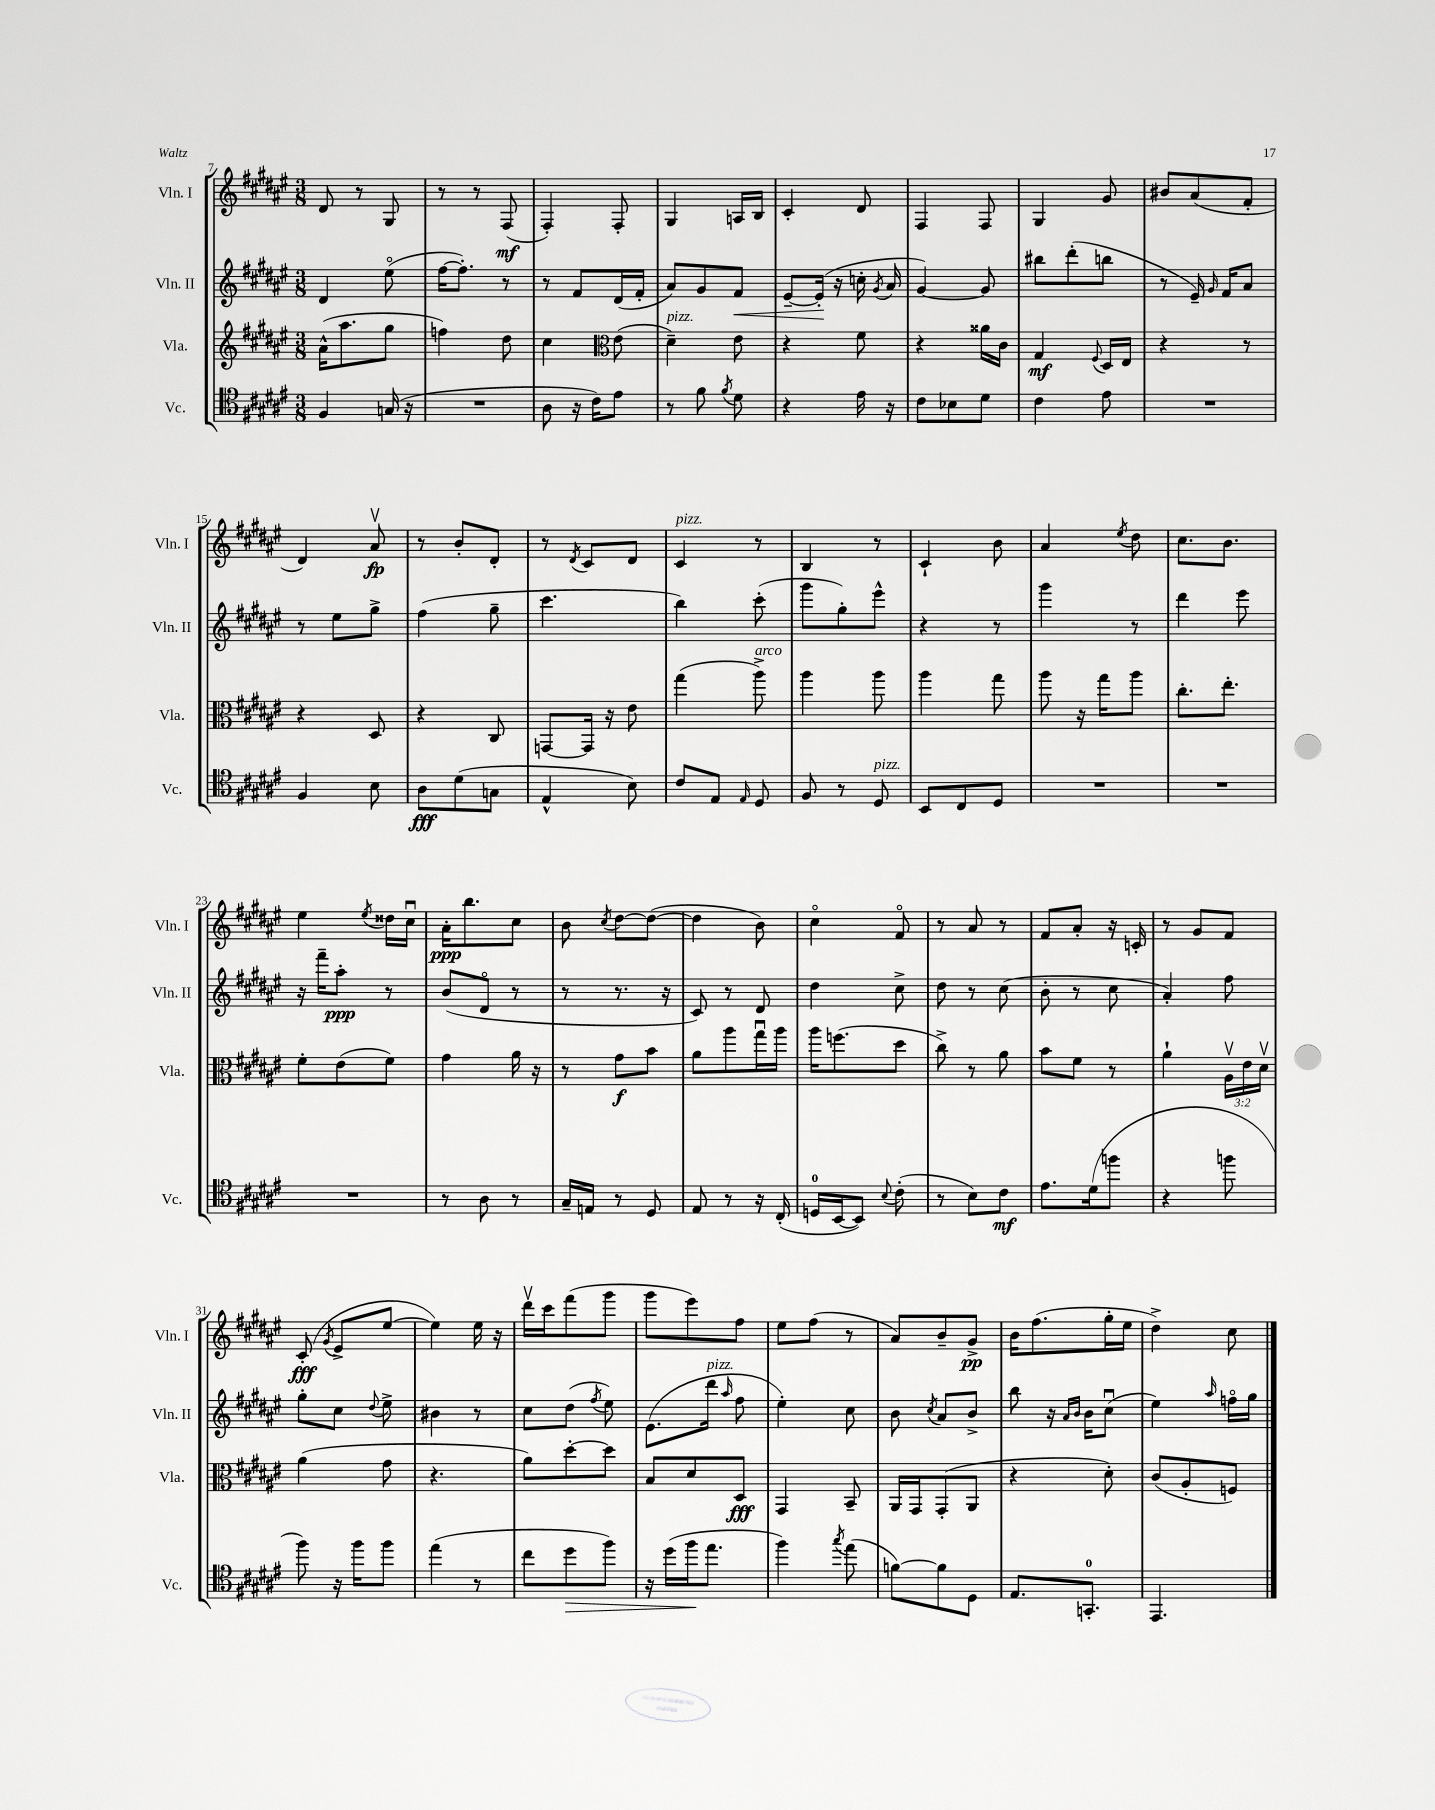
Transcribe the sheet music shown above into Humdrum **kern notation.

**kern	**kern	**kern	**kern
*staff4	*staff3	*staff2	*staff1
*clefC4	*clefG2	*clefG2	*clefG2
*k[f#c#g#d#a#e#]	*k[f#c#g#d#a#e#]	*k[f#c#g#d#a#e#]	*k[f#c#g#d#a#e#]
*M3/8	*M3/8	*M3/8	*M3/8
4F#	(16a#^^	4d#	8d#
.	8.aa#	.	.
.	.	.	8r
(16G	8gg#	(8ee#o	8G#
16r	.	.	.
=	=	=	=
4.r	4ff)	[16ff#	8r
.	.	8.ff#'])	.
.	.	.	8r
.	8dd#	8r	(8F#
=	=	=	=
8A#	4cc#	8r	4F#')
16r	.	8f#	.
16c#)	.	.	.
*	*clefC3	*	*
8e#	(8e#	(16d#	8F#'
.	.	16f#'	.
=	=	=	=
8r	4d#~)	8a#)	4G#
8f#	.	8g#	.
8qf#	.	.	.
8d#	8e#	8f#	16A
.	.	.	16B
=	=	=	=
4r	4r	[8e#~	4c#'
.	.	(16e#']	.
.	.	16r	.
16e#	8f#	16cc'	8d#
.	.	8qg#	.
16r	.	16a#	.
=	=	=	=
8c#	4r	[4g#)	4F#
8B-	.	.	.
8d#	16a##	8g#]	8F#
.	16c#	.	.
=	=	=	=
4c#	4G#	8bb#	4G#
.	.	(8ddd#'	.
.	8qqF#	.	.
8e#	16D#	8bb	8g#
.	16E#	.	.
=	=	=	=
4.r	4r	8r	8b#
.	.	16e#~)	(8a#
.	.	16qqg#	.
.	.	16f#	.
.	8r	8a#	8f#'
=	=	=	=
4F#	4r	8r	4d#)
.	.	8ee#	.
8B	8D#	8gg#^	8a#v
=	=	=	=
8A#	4r	(4ff#	8r
(8d#	.	.	8b'
8G	8C#	8gg#~	8d#'
=	=	=	=
4E#^^	[8GG	4.ccc#	8r
.	.	.	8qd#
.	16GG]	.	8c#
.	16r	.	.
8B)	8e#	.	8d#
=	=	=	=
8c#	(4gg#	4bb)	4c#
8E#	.	.	.
16qqE#	.	.	.
8D#	8aa#^)	(8ccc#'	8r
=	=	=	=
8F#	4aa#	8ggg#	4B
8r	.	8gg#')	.
8D#	8aa#	8eee#^^	8r
=	=	=	=
8BB	4aa#	4r	4c#`
8C#	.	.	.
8D#	8gg#	8r	8b
=	=	=	=
4.r	8aa#	4ggg#	4a#
.	16r	.	.
.	16gg#	.	.
.	.	.	8qee#
.	8aa#	8r	8dd#
=	=	=	=
4.r	8.cc#'	4ddd#	8.cc#
.	8.ee#'	.	8.b
.	.	8eee#	.
=	=	=	=
4.r	8f#'	16r	4ee#
.	.	16fff#~	.
.	(8e#	8aa#'	.
.	.	.	8qee#
.	8f#)	8r	16dd##
.	.	.	16cc#u
=	=	=	=
8r	4g#	(8b	16a#'
.	.	.	8.bb
8A#	.	8d#o	.
8r	16a#	8r	8cc#
.	16r	.	.
=	=	=	=
16G#~	8r	8r	8b
16E	.	.	.
.	.	.	8qcc#
8r	8g#	8.r	[8dd#
8D#	8b	.	(8dd#_
.	.	16r	.
=	=	=	=
8E#	8a#	8c#)	4dd#]
8r	8aa#	8r	.
16r	16gg#u	8d#	8b)
(16C#'	16aa#	.	.
=	=	=	=
16D	16aa#	4dd#	4cc#o
[16BB	(8.ff	.	.
8BB])	.	.	.
8qqB	.	.	.
(8c#'	8dd#	8cc#^	8f#o
=	=	=	=
8r	8cc#^)	8dd#	8r
8B)	8r	8r	8a#
8c#	8a#	(8cc#	8r
=	=	=	=
8.e#	8b	8b'	8f#
.	8f#	8r	8a#'
(16d#	.	.	.
8ff	8r	8cc#	16r
.	.	.	16c'
=	=	=	=
4r	4a#`	4a#')	8r
.	.	.	8g#
8ff	24A#v	8ff#	8f#
.	24e#	.	.
.	24d#v	.	.
=	=	=	=
8ff#)	(4a#	8gg#'	(8c#'
.	.	.	8qg#
16r	.	8cc#	8e#^
16ff#	.	.	.
.	.	8qqdd#	.
8ff#	8g#	8ee#^	[8ee#
=	=	=	=
(4ee#	4.r	4b#	4ee#])
8r	.	8r	16ee#
.	.	.	16r
=	=	=	=
8cc#	8a#)	8cc#	16ddd#v
.	.	.	16ccc#
8dd#	[8dd#'	(8dd#	(8fff#
.	.	8qff#	.
8ff#)	8dd#]	8ee#)	8ggg#
=	=	=	=
16r	8B	(8.e#	8ggg#
(16dd#	.	.	.
16ff#	8d#	.	8eee#)
8.ee#	.	16ddd#	.
.	.	16qqaa#	.
.	8D#	8ff#	8ff#
=	=	=	=
4ff#)	4GG#	4ee#')	8ee#
.	.	.	(8ff#
8qgg#	.	.	.
(8ee#	8BB~	8cc#	8r
=	=	=	=
[8f)	16AA#	8b	8a#)
.	16GG#	.	.
.	.	8qcc#	.
8f]	(8GG#'	8a#	8b~
8D#	8AA#	8b^	8g#^
=	=	=	=
8.E#	4r	8bb	16b
.	.	.	(8.ff#
.	.	16r	.
.	.	16qqa#	.
.	.	16qqb	.
8.GG'	.	16b	.
.	8d#')	(8cc#u	16gg#'
.	.	.	16ee#
=	=	=	=
4.EE#	(8c#	4ee#)	4dd#^)
.	8A#'	.	.
.	.	16qqaa#	.
.	8F)	16ffo	8cc#
.	.	16gg#	.
==	==	==	==
*-	*-	*-	*-
